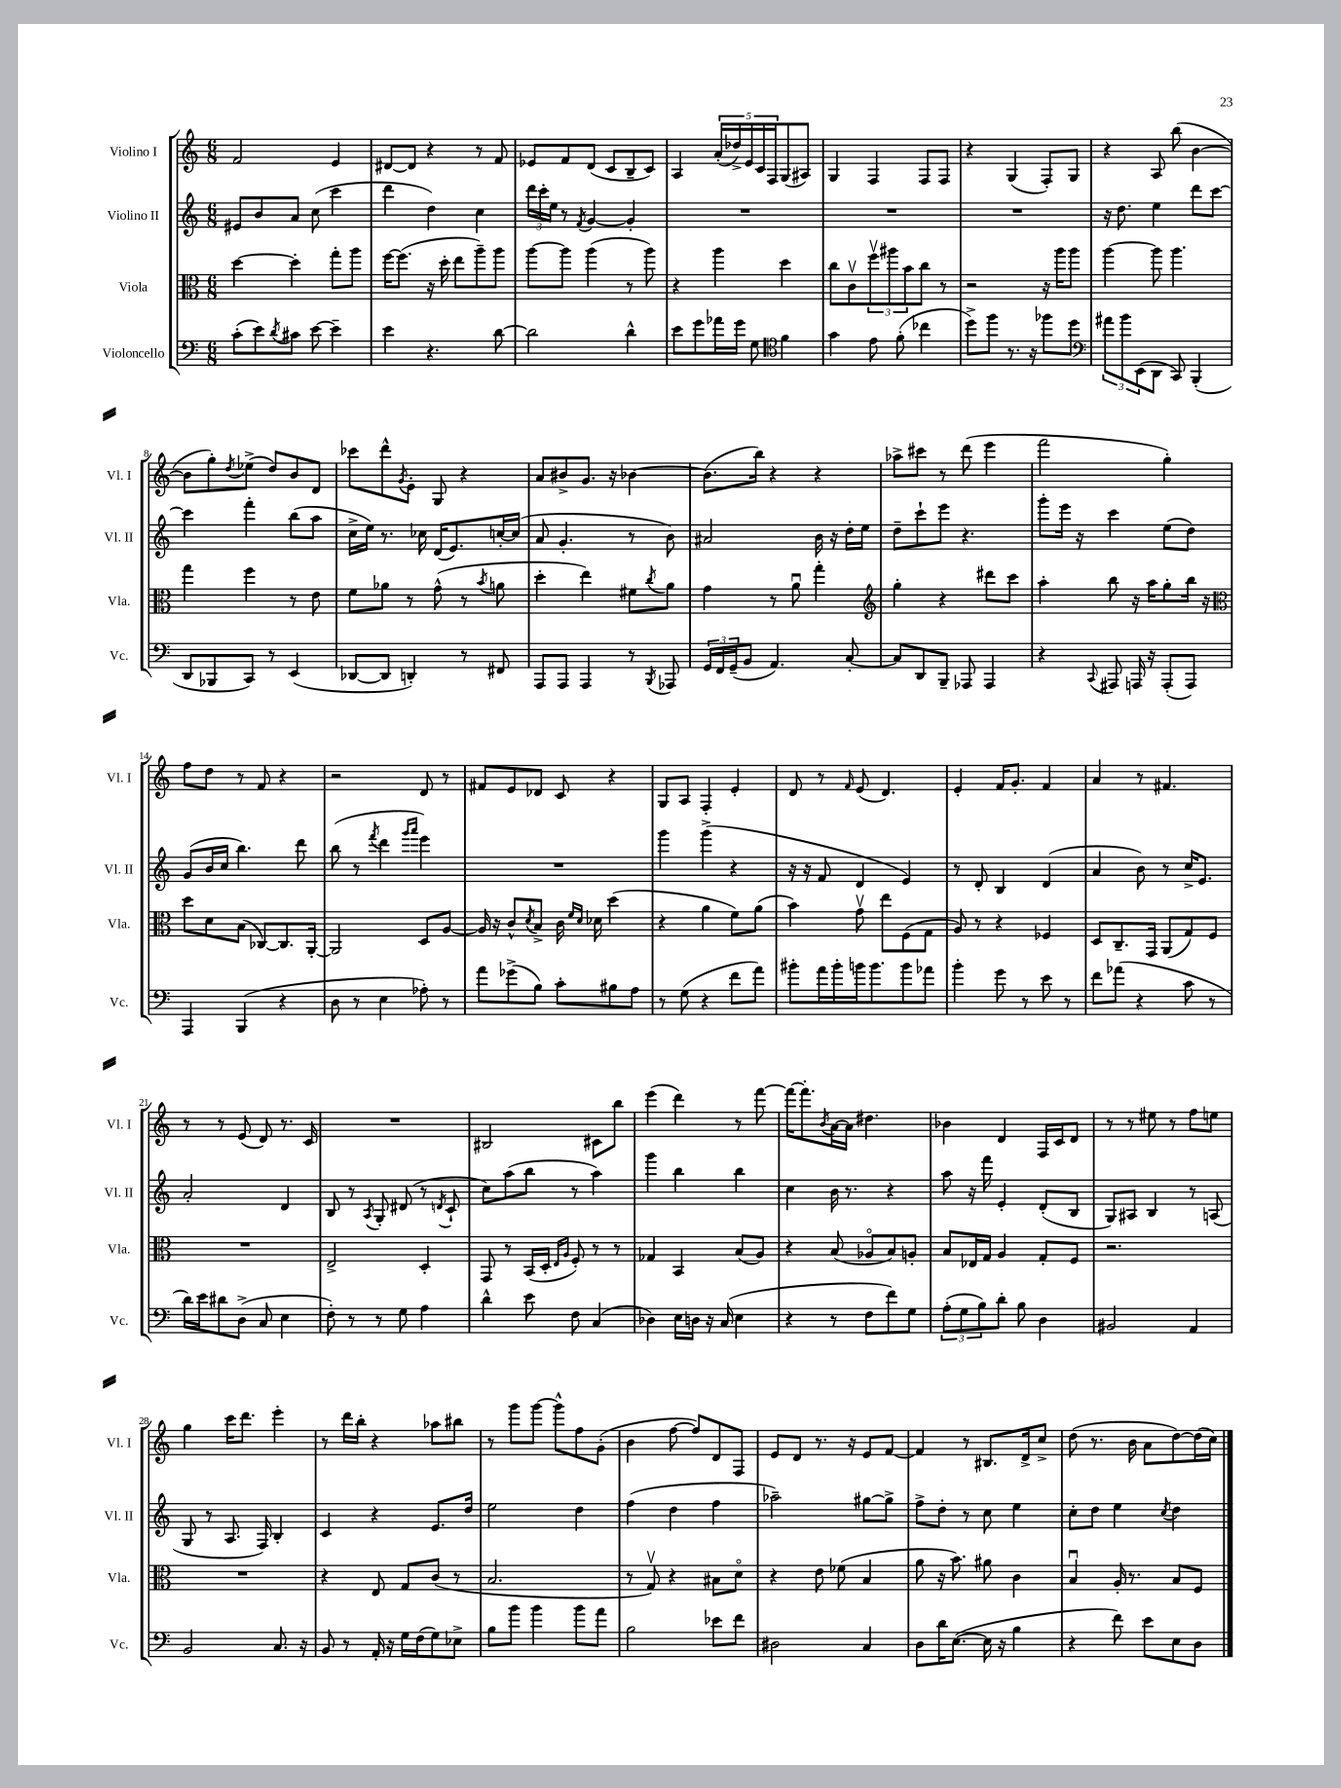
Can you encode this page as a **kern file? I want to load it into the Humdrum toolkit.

**kern	**kern	**kern	**kern
*staff4	*staff3	*staff2	*staff1
*clefF4	*clefC3	*clefG2	*clefG2
*k[]	*k[]	*k[]	*k[]
*M6/8	*M6/8	*M6/8	*M6/8
(8c'	[4dd	8e#	2f
8e)	.	8b	.
8qd	.	.	.
8c#	4dd']	8a	.
[8e	.	(8cc	.
4e~]	8gg'	4ccc	4e
.	8aa	.	.
=	=	=	=
4e	[16ff	4ddd	[8d#
.	(8.ff]	.	.
.	.	.	8d#]
4.r	16r	4dd)	4r
.	16dd'	.	.
.	8ee	.	.
.	8aa~)	4cc	8r
[8d	8aa	.	8f
=	=	=	=
2d]	[8aa	24ddd	8e-
.	.	24ccc'	.
.	.	24ee	.
.	8aa]	8r	8f
.	.	8qf	.
.	(4aa	[4g	(8d
.	.	.	8c
4d^^	8r	4g']	8B~
.	8aa)	.	8c)
=	=	=	=
8e	4r	2.r	4A
8g	.	.	.
16a-	4aa	.	(20a'
.	.	.	20dd-^)
16g	.	.	.
.	.	.	20e
8G	.	.	.
.	.	.	20c
.	.	.	20F
*clefC4	*	*	*
4f	4dd	.	(8G
.	.	.	8A#)
=	=	=	=
4g	8cc	2.r	4G
.	8cv	.	.
8e	12ffv	.	4F
.	12aa#	.	.
(8f'	.	.	.
.	12b	.	.
4cc-	8cc	.	8F
.	8r	.	8F
=	=	=	=
8dd^)	2r	2.r	4r
8ff	.	.	.
8.r	.	.	(4G
16r	.	.	.
8ff-	16r	.	8F')
.	16aa	.	.
8dd	8aa	.	8G
=	=	=	=
*clefF4	*	*	*
12a#	[4aa	16r	4r
.	.	8.dd	.
12b	.	.	.
(12EE	.	.	.
8DD	8aa]	4ee	8A
8CC)	4.aa	.	(8bb
(4BBB'	.	8ddd	[4b
.	.	[8ccc	.
=	=	=	=
8DD	4gg	4ccc]	8b]
8BBB-	.	.	8gg')
.	.	.	8qdd
8CC)	4ff	4fff'	(8ee-^
8r	.	.	8dd)
(4EE	8r	(8bb	8b
.	8e	8aa	8d
=	=	=	=
[8DD-	8f	16cc^	8ccc-
.	.	16ee)	.
8DD-]	8a-	8.r	8ddd^^
.	.	.	8qg
4DD')	8r	.	8e'
.	.	16cc-	.
.	(8g^^	(16d	8G
.	.	8.e)	.
8r	8r	.	4r
.	8qb	.	.
8FF#	8a	[16cc'	.
.	.	(16cc]	.
=	=	=	=
8AAA	4dd'	8a	8a
8AAA	.	4.g'	8b#^
4AAA	4ee)	.	8.g
.	.	.	16r
8r	8f#	8r	[4b-
8qBBB	8qcc	.	.
8AAA-	8a	8b)	.
=	=	=	=
24GG	4g	2a#	(8.b-]
24FF	.	.	.
(24GG~	.	.	.
8BB	.	.	.
.	.	.	16bb)
4.AA)	8r	.	4r
.	8au	.	.
.	4gg'	16b	4r
.	.	16r	.
[8C'	.	16dd'	.
.	.	16ee	.
=	=	=	=
*	*clefG2	*	*
8C]	4gg'	8dd~	8aa-^
8DD	.	8ccc`	8ccc#
8BBB~	4r	8eee	8r
8AAA-	.	4.r	(8ddd
4AAA-	8ddd#	.	4eee
.	8ccc	.	.
=	=	=	=
4r	4aa'	8ggg'	2fff
.	.	16eee	.
.	.	16r	.
8qqCC	.	.	.
8AAA#	8bb	4ccc	.
16AAA	16r	.	.
16r	16aa	.	.
(8AAA'	8gg'	(8ee	4gg')
8AAA)	16bb	8dd)	.
.	16r	.	.
=	=	=	=
*	*clefC3	*	*
4AAA	8dd	(8g	8ff
.	8d	16b	8dd
.	.	16cc	.
(4BBB	(8B	4.bb)	8r
.	[8C-)	.	8f
4r	8.C-]	.	4r
.	.	8ddd	.
.	[16AA'	.	.
=	=	=	=
8D	2AA]	(8bb	2r
8r	.	8r	.
.	.	8qfff	.
4E	.	4ddd	.
.	.	16qqggg	.
.	.	16qqaaa	.
8A-')	8D	4eee)	8d
8r	[8A	.	8r
=	=	=	=
8a	16A]	2.r	8f#
.	16r	.	.
(8g-^	8c^^	.	8e
.	8qd	.	.
8B)	8B^	.	8d-
8c'	16c	.	8c
.	16qqf	.	.
.	16qqd	.	.
.	16d-	.	.
8B#	(4dd	.	4r
8A	.	.	.
=	=	=	=
8r	4r	4ggg	8G
(8G	.	.	8A
4r	4a	(4ggg^	4F'
8f	8f)	4r	4e'
8a)	(8a	.	.
=	=	=	=
8b#'	4b)	16r	8d
.	.	16r	.
16a	.	8f	8r
16b#'	.	.	.
.	.	.	16qqf
16b	8gv	4d	(8e
8.b	.	.	.
.	8ee	.	4.d)
8b	(8F	4e)	.
8a-	8G	.	.
=	=	=	=
4b'	8A)	8r	4e'
.	8r	8d'	.
8g	4r	4B	16f
.	.	.	8.g'
8r	.	.	.
8e	4F-	(4d	4f
8r	.	.	.
=	=	=	=
8f	8D	4a	4a
(8a-	8.C~	.	.
4r	.	8b)	8r
.	16GG	.	.
.	(8AA	8r	4.f#
8c	8G)	16cc^	.
.	.	8.e	.
8r	8F	.	.
=	=	=	=
16d)	2.r	2a'	8r
16e	.	.	.
8d#	.	.	8r
(8D^	.	.	(8e
8C	.	.	8d)
4E	.	4d	8.r
.	.	.	16c
=	=	=	=
8F')	2E^	8B	2.r
8r	.	8r	.
.	.	8qA	.
8r	.	8G'	.
8G	.	(8d#	.
4A	4D'	8r	.
.	.	8qd	.
.	.	8c`	.
=	=	=	=
4d^^	8GG	8cc)	2B#
.	8r	(8aa	.
8e	(16BB	8bb	.
.	16D'	.	.
.	16qqE	.	.
.	16qqA	.	.
8F	8F')	8r	.
(4C	8r	4aa)	8c#
.	8r	.	8bb
=	=	=	=
4D-)	4G-	4ggg	(4eee
16E	4BB	4bb	4ddd)
16D	.	.	.
16r	.	.	.
(16C	.	.	.
4E	(8B	4bb	8r
.	8A)	.	[8fff
=	=	=	=
4r	4r	4cc	16fff_
.	.	.	8.fff']
.	.	.	8qb
8r	(8B	16b	[16a
.	.	8.r	16a]
8F	8A-o	.	4.dd#
8f)	8B)	4r	.
8G	8A'	.	.
=	=	=	=
(12A'	8B	8aa	4b-
12G	.	.	.
.	16E-	16r	.
12B)	.	.	.
.	16G	16fff	.
8d'	4A	4e'	4d
8B	.	.	.
4D	8G'	(8d'	16F
.	.	.	16c
.	8F	8B	8d
=	=	=	=
2BB#	2.r	8G)	8r
.	.	8A#	8r
.	.	4B	8ee#
.	.	.	8r
4AA	.	8r	8ff
.	.	(8A	8ee
=	=	=	=
2BB	2.r	8G	4gg
.	.	8r	.
.	.	8.A	16ccc
.	.	.	8.ddd
.	.	16F)	.
8.C	.	4B'	4eee'
16r	.	.	.
=	=	=	=
8BB	4r	4c	8r
8r	.	.	16ddd
.	.	.	16bb'
16AA'	8E	4r	4r
16r	.	.	.
16G	8G	.	.
(16F	.	.	.
8G)	(8c	8.e	8aa-
8E-^	8r	.	8bb#
.	.	16dd	.
=	=	=	=
8B	2.B	2ee	8r
8b	.	.	8ggg
4b	.	.	[8ggg
.	.	.	8ggg^^]
8b	.	4dd	8ff
8a	.	.	(8g'
=	=	=	=
2B	8r	(4ff	4b
.	8Gv)	.	.
.	4r	4dd	[8ff
.	.	.	8ff])
8e-	8B#	4ff	8d
8f	8do	.	8F
=	=	=	=
2D#	4r	2aa-~)	8e
.	.	.	8d
.	8e	.	8.r
.	(8f-	.	.
.	.	.	16r
4C	4B	[8gg#	8e
.	.	8gg#^]	[8f
=	=	=	=
8D	8a	8ff^	4f]
16d	16r	8dd'	.
([8.E	8.b)	.	.
.	.	8r	8r
16E]	8a#	8cc	8.B#
16r	.	.	.
4B	4c	4ee	.
.	.	.	16d^
.	.	.	8cc^
=	=	=	=
4r	4Bu	8cc'	(8dd
.	.	8dd	8.r
8f)	16A'	4ee	.
.	8.r	.	16b
8e	.	.	8a
.	.	8qcc	.
8E	8B	4dd	[8dd)
8D	8F	.	(16dd]
.	.	.	16cc)
==	==	==	==
*-	*-	*-	*-
